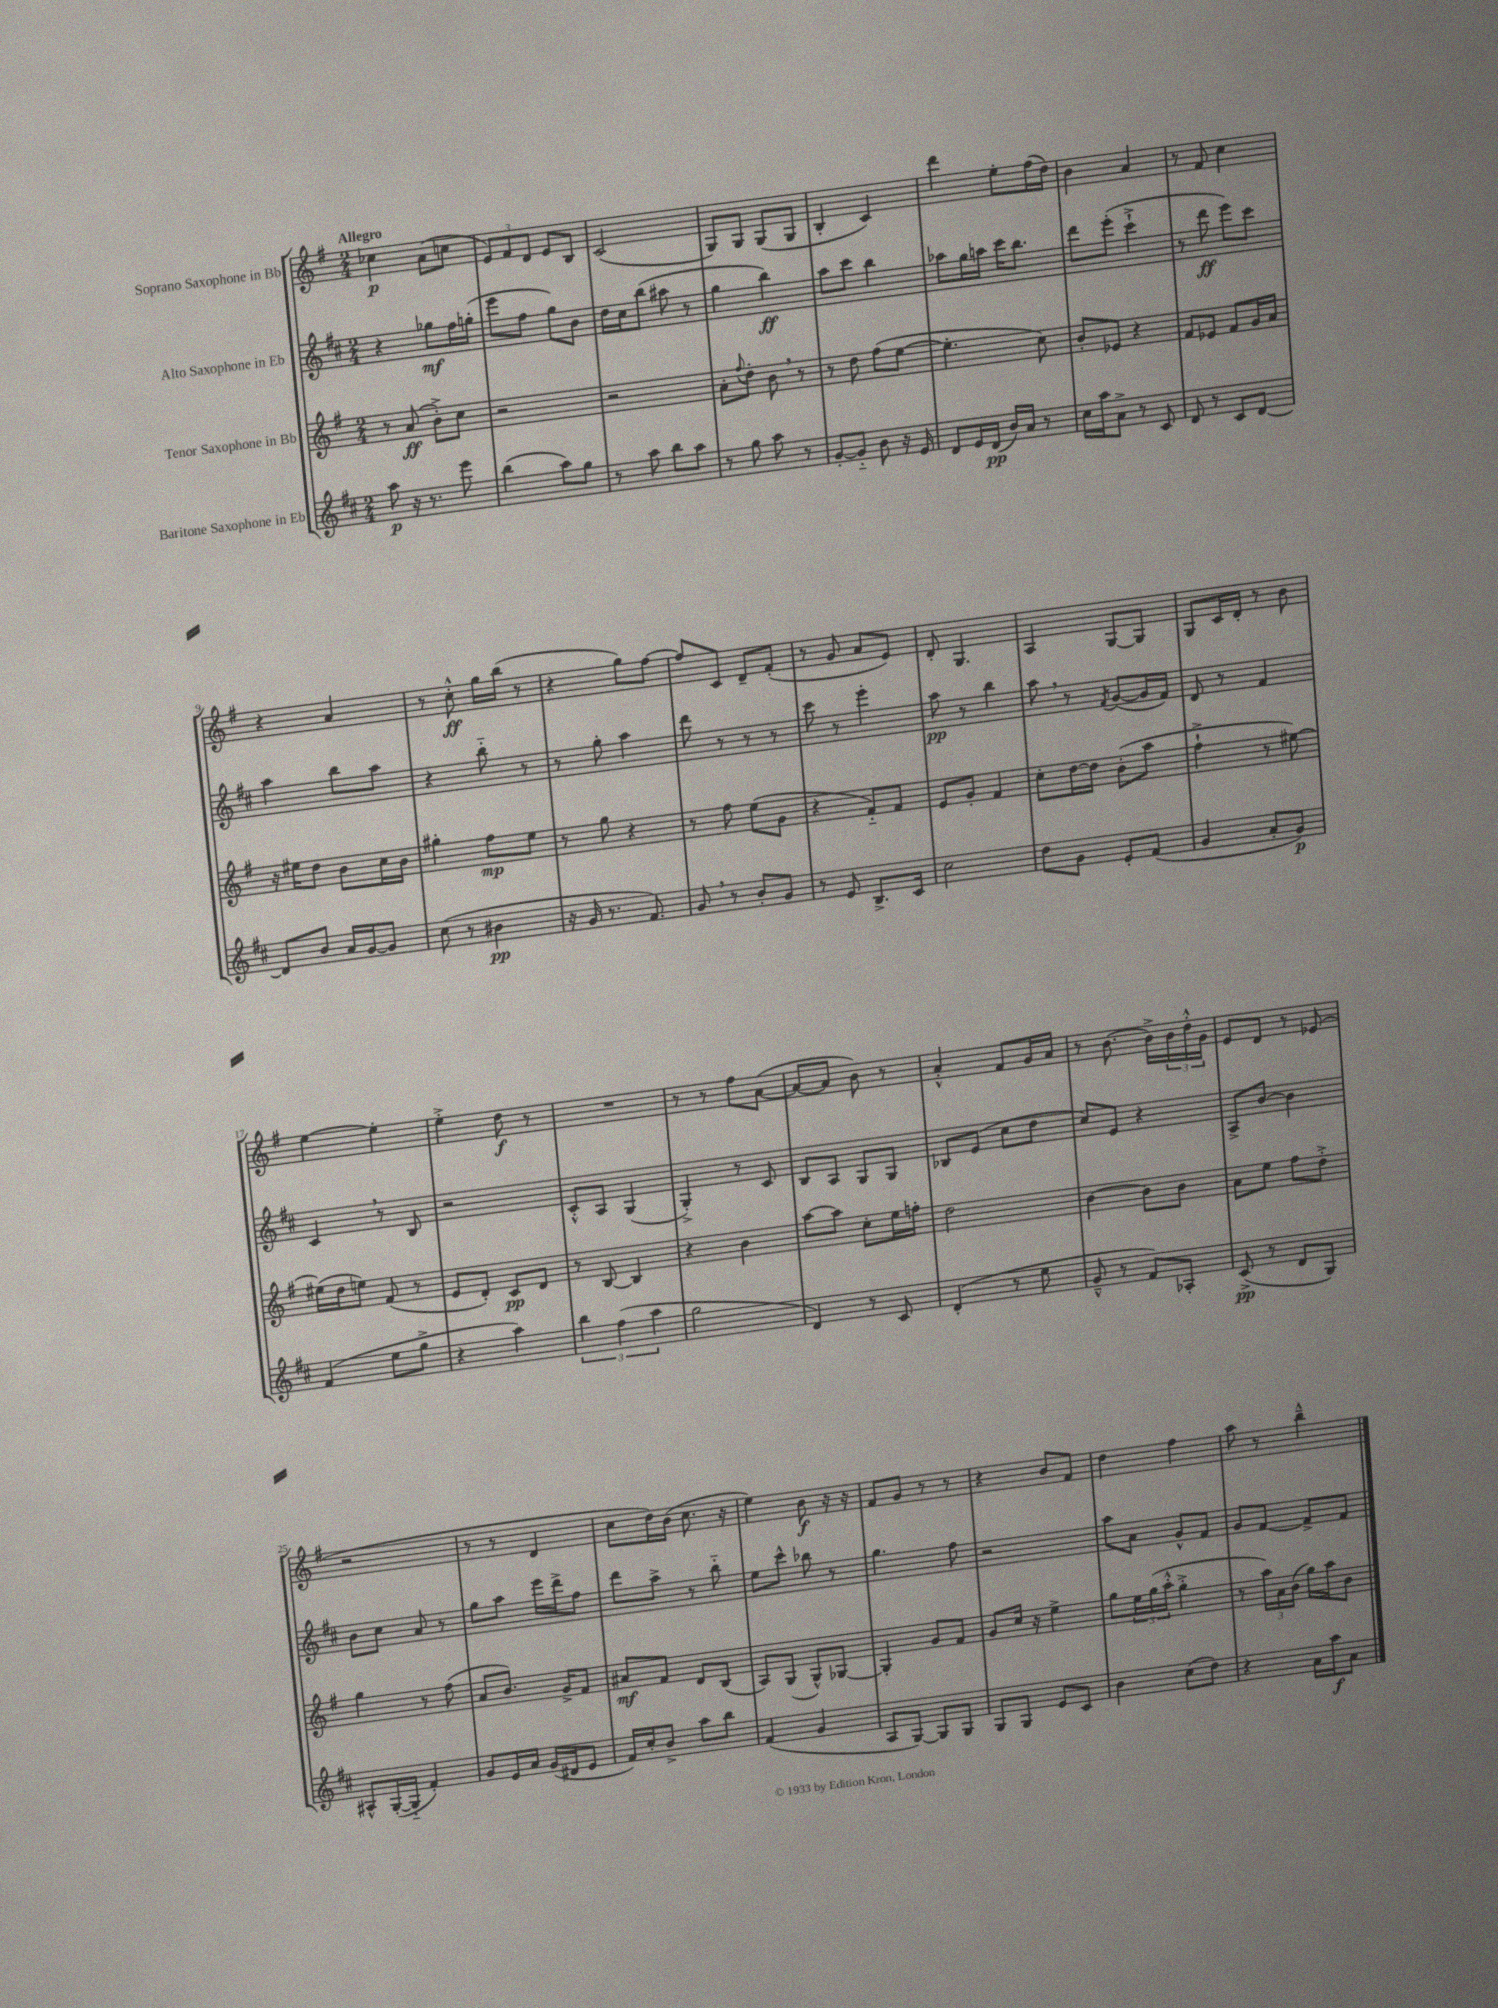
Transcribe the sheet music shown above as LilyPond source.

<<
\new StaffGroup <<
\new Staff = "s0" \with { instrumentName = "Soprano Saxophone in Bb" } {
    \clef treble \key g \major \numericTimeSignature \time 2/4 \tempo "Allegro"
    ces''4\p a'8( c''8 |
    \tuplet 3/2 { e'8) fis'8 d'8 } e'8 b8 |
    c'2( |
    g8) g8 g8( g8 |
    b4-. c'4) |
    d'''4 e''8-. fis''16( d''16) |
    b'4 a'4 |
    r8 fis'8 c''4 |
    r4 a'4 |
    r8 c''8-.-^\ff g''16 b''16( r8 |
    r4 g''8) fis''8~ |
    fis''8 c'8 d'8-- fis'8-.( |
    r8 g'8 a'8 e'8) |
    d'8-. g4. |
    a4 g8~ g8 |
    g8 c'16 d'16-. r8 b'8 |
    e''4~ e''4-. |
    e''4-.-> d''8\f r8 |
    R2 |
    r8 r8 fis''8 a'8~( |
    a'8~ a'8 b'8) r8 |
    a'4-.-^ fis'8 g'16 a'16 |
    r8 b'8.~ b'16-> \tuplet 3/2 { b'16 d''16-.-^ g'16 } |
    e'8 d'8 r8 ees'8( |
    r2 |
    r8 r8 d'4 |
    c''8 d''16) b'16( c''8. r16 |
    e''4) b'8\f r16 r16 |
    fis'8 g'8 r8 r8 |
    r4 b'8 fis'8 |
    d''4 fis''4 |
    a''8 r8 b''4---^ \bar "|." |
}
\new Staff = "s1" \with { instrumentName = "Alto Saxophone in Eb" } {
    \clef treble \key d \major \numericTimeSignature \time 2/4
    r4 ges''8\mf fis''16 g''16-.( |
    e'''8 fis''8 g''8) b'8 |
    d''16 cis''16 b''8( ais''8 r8 |
    g''4 b''4\ff) |
    a''8 cis'''8 b''4 |
    aes''8 g''16 a''16 cis'''16 b''8. |
    d'''8 e'''8-.( cis'''4-!-> |
    r8 d'''8\ff e'''8) cis'''8 |
    a''4 b''8 a''8 |
    r4 b''8-_ r8 |
    r8 g''8-. a''4 |
    d'''8 r8 r8 r8 |
    cis'''8 r8 e'''4-. |
    a''8\pp r8 b''4 |
    a''8 \breathe r8 \acciaccatura { fis'8 } g'8~( g'16 fis'16) |
    d'8 r8 fis'4 |
    cis'4 \breathe r8 b8 |
    r2 |
    cis'8-.-^ a8 g4( |
    g4-.->) r8 cis'8 |
    b8 a8 g8 g8 |
    bes8 e'8( cis''8 d''8 |
    cis''8) e'8 r4 |
    a8-> b'8~ b'4 |
    b'8 cis''8 a'8 r8 |
    g''8 a''8 e'''16 d'''16-> fis''8 |
    d'''8 a''8-> r8 b''8-_ |
    e''8 cis'''8-^ bes''8 r8 |
    g''4. fis''8 |
    r2 |
    a''8 a'8 g'8-^ fis'8 |
    g'8 fis'8~ fis'8-> fis'8 \bar "|." |
}
\new Staff = "s2" \with { instrumentName = "Tenor Saxophone in Bb" } {
    \clef treble \key g \major \numericTimeSignature \time 2/4
    r8 a'8\ff( b'8-.->) c''8 |
    r2 |
    r2 |
    a'8-. \appoggiatura { fis''8 } d''8-. b'8 \breathe r8 |
    r8 d''8 fis''8( e''8~ |
    e''4.-. c''8) |
    b'8-. ees'8 r4 |
    fis'8 ees'8 fis'8 g'16 a'16 |
    r16 eis''16 d''8 b'8 c''16 b'16 |
    gis''4-. fis''8\mp e''8 |
    r8 g''8 r4 |
    r8 fis''8 e''8( g'8 |
    r4 fis'8-_) fis'8 |
    e'8 g'8-. fis'4 |
    c''8-. d''16~ d''16 b'8-.( a''8 |
    fis''4-!-> r8 eis''8~) |
    eis''16( d''16 e''8) fis'8( r8 |
    e'8 d'8-.) c'8\pp d'8 |
    r8 b8~ b4 |
    r4 b'4 |
    a''8~ a''8 c''8-. e''16 f''16-. |
    d''2 |
    b'4~ b'8 b'8 |
    a'8 e''8 fis''8 d''8-.-> |
    g''4 r8 fis''8( |
    a'8 b'8.) g'16-> fis'8 |
    ais'8\mf fis'8 d'8 b8( |
    a8) g8( g8-^) ges8~ |
    ges4-. g'8 fis'8 |
    g'8 c''16 r16 e''4-> |
    g''8 \tuplet 3/2 { e''16 g''16( a''16-.-^ } g''4-.-> |
    r8 \tuplet 3/2 { a''16) a'16 b'16( } g''16) a''16 b'8 \bar "|." |
}
\new Staff = "s3" \with { instrumentName = "Baritone Saxophone in Eb" } {
    \clef treble \key d \major \numericTimeSignature \time 2/4
    a''8\p r16 r8. e'''8 |
    b''4( a''8) g''8 |
    r8 a''8 b''8 a''8 |
    r8 g''8 a''8 r8 |
    g'8~-. g'8-_ b'8 r16 e'16 |
    d'8 e'16 d'16\pp( b'16) a'16 r8 |
    cis''16 a''16 a'8-> r8 cis'8 |
    d'8 r8 cis'8 d'8~ |
    d'8 b'8 a'16 g'16~ g'8 |
    cis''8( r8 bis'4\pp |
    r16 g'16 r8. fis'8.) |
    g'8 \breathe r8 b'8-. g'8 |
    r8 e'8 b8.-> cis'16 |
    cis''2 |
    d''8 g'8 e'8-. fis'8( |
    g'4 a'8-. g'8\p) |
    fis'4( e''8 g''8-> |
    r4 a''4) |
    \tuplet 3/2 { b''4 fis''4( a''4 } |
    g''2 |
    d'4) r8 cis'8 |
    d'4-.( r8 e''8 |
    g'8---^ r8 fis'8) aes8-. |
    cis'8->\pp( r8 d'8 g8) |
    ais8-^ g16~-.( g16-_ fis'4-.) |
    g'8 e'16 a'16 g'16( dis'16 e'8 |
    fis'16) cis''16-. b'8-> a''8 b''8 |
    fis'4( g'4 |
    a8 g8~) g8 g8 |
    g8 g8 e'8 cis'8 |
    b'4 cis''8( d''8) |
    r4 a'16 a''16\f a'8 \bar "|." |
}
>>
>>
